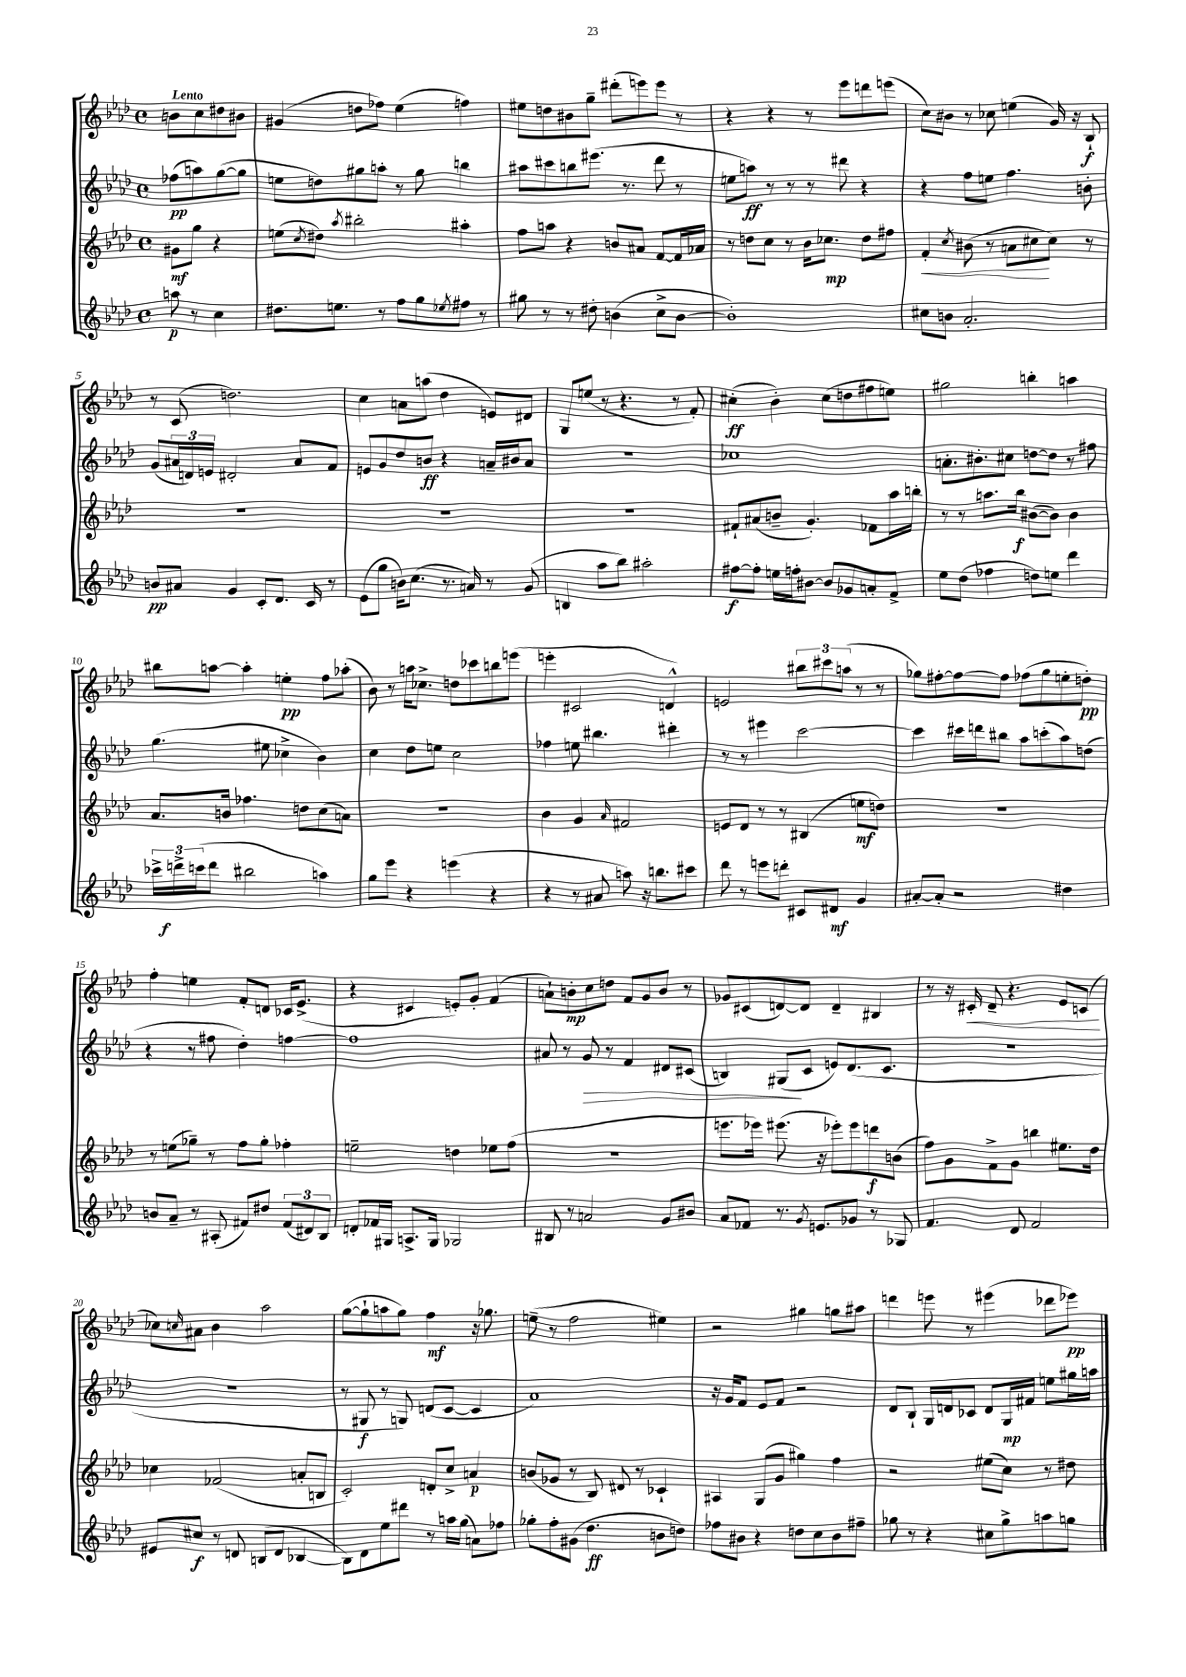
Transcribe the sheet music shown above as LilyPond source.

<<
\new StaffGroup <<
\new Staff = "s0" {
    \clef treble \key aes \major \defaultTimeSignature \time 4/4 \partial 2 \tempo "Lento"
    b'8 c''8 dis''8 bis'8 |
    gis'4( d''8 fes''8) ees''4( f''4) |
    eis''8 d''8 bis'8 g''8-- dis'''8-.( e'''8) e'''8 r8 |
    r4 r4 r8 ees'''8 d'''8 e'''8( |
    c''8) bis'8 r8 ces''8 e''4( g'16) r16 bes8-!\f |
    r8 c'8( d''2.) |
    c''4 a'8 a''8( des''4 e'8) dis'8 |
    g8 e''8( r8 r4. r8 f'8-.) |
    cis''4-.\ff( bes'4-.) cis''8( d''8 fis''8 e''8) |
    gis''2 b''4-. a''4 |
    bis''8 a''8~ a''4-. e''4-.\pp f''8 aes''8-.( |
    bes'8) r8 a''16 ces''8.-> d''8 ces'''8 b''8 e'''8( |
    e'''4-. cis'2 d'4-^) |
    e'2 \tuplet 3/2 { bis''8 cis'''8 a''8( } r8 r8 |
    ges''8) fis''8~-. fis''8~ fis''8 fes''8( ges''8 e''8-. d''8-.\pp) |
    f''4-. e''4 f'8-. d'8 ces'16 ees'8.->( |
    r4 cis'4 e'8-.) g'8-. f'4( |
    a'8-!) b'8-.\mp c''8 d''8 f'8 g'8 b'8 r8 |
    ges'8 cis'8( d'8~) d'8 d'4-- bis4 |
    r8 r16 cis'16-.\< des'8-- r4. ees'8 c'8\!( |
    ces''8) \grace { c''16 } ais'8 bes'4 aes''2 |
    g''8~( g''8-! a''8 g''8) f''4\mf r16 ges''8. |
    e''8--( r8 f''2 eis''4) |
    r2 gis''4 g''8 ais''8 |
    d'''4 e'''8 r8 eis'''4( des'''8 ees'''8\pp) \bar "|." |
}
\new Staff = "s1" {
    \clef treble \key aes \major \defaultTimeSignature \time 4/4 \partial 2
    fes''8\pp( a''8) g''8~( g''8 |
    e''8 d''8) gis''8 a''8-. r8 gis''8 b''4 |
    ais''8 cis'''8 b''8 eis'''8.( r8. des'''8 r8 |
    e''8 a''8\ff) r8 r8 r8 dis'''8 r4 |
    r4 f''8 e''8 f''4. b'8-. |
    g'8( \tuplet 3/2 { ais'16 d'16) e'16 } dis'2-. ais'8 f'8 |
    e'8 g'8 des''8 b'8\ff r4 a'16-- bis'16 a'8 |
    r1 |
    ces''1 |
    a'8.-. bis'8.-. cis''8 d''8~ d''8 r8 fis''8 |
    g''4.( eis''8 ces''4-> bes'4) |
    c''4 des''8 e''8 c''2 |
    fes''4 e''8 bis''4. dis'''4-. |
    r8 r8 eis'''4 c'''2~ |
    c'''4 cis'''16 d'''16 bis''8 aes''8 c'''8-.( aes''8) d''8( |
    r4 r8 fis''8 des''4-.) f''4~ |
    f''1 |
    ais'8 r8 g'8\> r8 f'4 dis'8 cis'8( |
    b4) gis8\!( c'8 e'8) des'8.( c'8. |
    R1 |
    R1 |
    r8 gis8\f r8 g8) d'8( c'8~ c'4 |
    aes'1) |
    r16 g'16 f'8 ees'8 f'8 r2 |
    des'8 bes8-! g16 d'16 ces'8 d'8 g16\mp fis'16 e''8 gis''16 a''16 \bar "|." |
}
\new Staff = "s2" {
    \clef treble \key aes \major \defaultTimeSignature \time 4/4 \partial 2
    gis'8\mf g''8 r4 |
    e''8( \acciaccatura { c''8 } dis''8) \acciaccatura { aes''8 } bis''2-. ais''4-. |
    f''8 a''8 r4 b'8 ais'8 f'8~ f'16 aes'16 |
    r8 d''8 c''8 r8 bes'16 ces''8.\mp d''8 fis''8 |
    f'4-.\< \acciaccatura { c''8 } bis'8( r8 a'8 cis''8\! cis''8) r8 |
    R1 |
    R1 |
    R1 |
    fis'8-! ais'8( b'8-- g'4.-.) fes'8 aes''16 b''16-. |
    r8 r8 a''8. bes''16\f bis'8~( bis'8) bis'4 |
    aes'8. b'16 fes''4. d''8 c''8( a'8) |
    R1 |
    bes'4 g'4 \grace { aes'16 } fis'2 |
    e'8 des'8 r8 r8 bis4( e''8\mf d''8) |
    R1 |
    r8 e''8( ges''8--) r8 f''8 ges''8-. fes''4-. |
    e''2-- d''4 ees''8 f''8( |
    R1 |
    e'''8. ees'''16) eis'''8.( r16 ees'''8-.) ees'''8 d'''8\f b'8( |
    f''8) g'8 f'8-> g'8 b''4 eis''8. des''16 |
    ces''4 fes'2( a'8-. b8 |
    c'2-.) d'8-. c''8-> a'4\p |
    b'8( ges'8 r8 bes8) dis'8 r8 ces'4-! |
    ais4 g8( g'8 gis''4) f''4 |
    r2 eis''8( c''8) r8 dis''8 \bar "|." |
}
\new Staff = "s3" {
    \clef treble \key aes \major \defaultTimeSignature \time 4/4 \partial 2
    a''8\p r8 c''4 |
    dis''8. e''8. r8 f''8 g''8 \acciaccatura { ees''8 } fis''8 r8 |
    gis''8 r8 r8 dis''8-. b'4( c''8-> b'8~ |
    b'1-.) |
    cis''8 b'8 aes'2.-. |
    b'8\pp ais'8 g'4 c'8-. des'8. c'16 r8 |
    ees'8( g''8 b'16) c''8.( r8. a'16) r8 g'8( |
    b4 aes''8 bes''8) ais''2-. |
    fis''8~\f fis''8-. e''16 f''16-. bis'8~ bis'8 ges'8 a'8-. f'8-> |
    ees''8 des''8( fes''4 d''8) e''8 des'''4 |
    \tuplet 3/2 { ces'''16-> d'''16->\f c'''16( } d'''8 bis''2 a''4) |
    g''8 ees'''8 r4 e'''4( r4 |
    r4 r8 ais'8 a''8) r16 b''8. cis'''8 |
    des'''8 r8 e'''8 d'''8-. cis'8 dis'8\mf g'4 |
    ais'8~-. ais'8-. r2 dis''4 |
    b'8 aes'8-- r8 ais8-.( fis'8) dis''8 \tuplet 3/2 { fis'8( dis'8) bes8 } |
    d'8-. fes'16 gis16 a8.-> gis16 ges2 |
    bis8 r8 a'2 g'8 bis'8 |
    aes'8 fes'8 r8. \acciaccatura { g'8 } e'8. ges'8 r8 ges8 |
    f'4. des'8 f'2 |
    eis'8 cis''8\f r8 d'8 b8( d'8 bes4~ |
    bes8) des'8 ees''8 dis'''8 r8 a''16 g''16( a'8) fes''8 |
    ges''8-. f''8-. gis'8( des''4.\ff b'8 d''8) |
    fes''8 bis'8 r4 d''8 c''8 bis'8 fis''8-- |
    ges''8 r8 r4 cis''8 ges''8-> a''8 g''8 \bar "|." |
}
>>
>>
